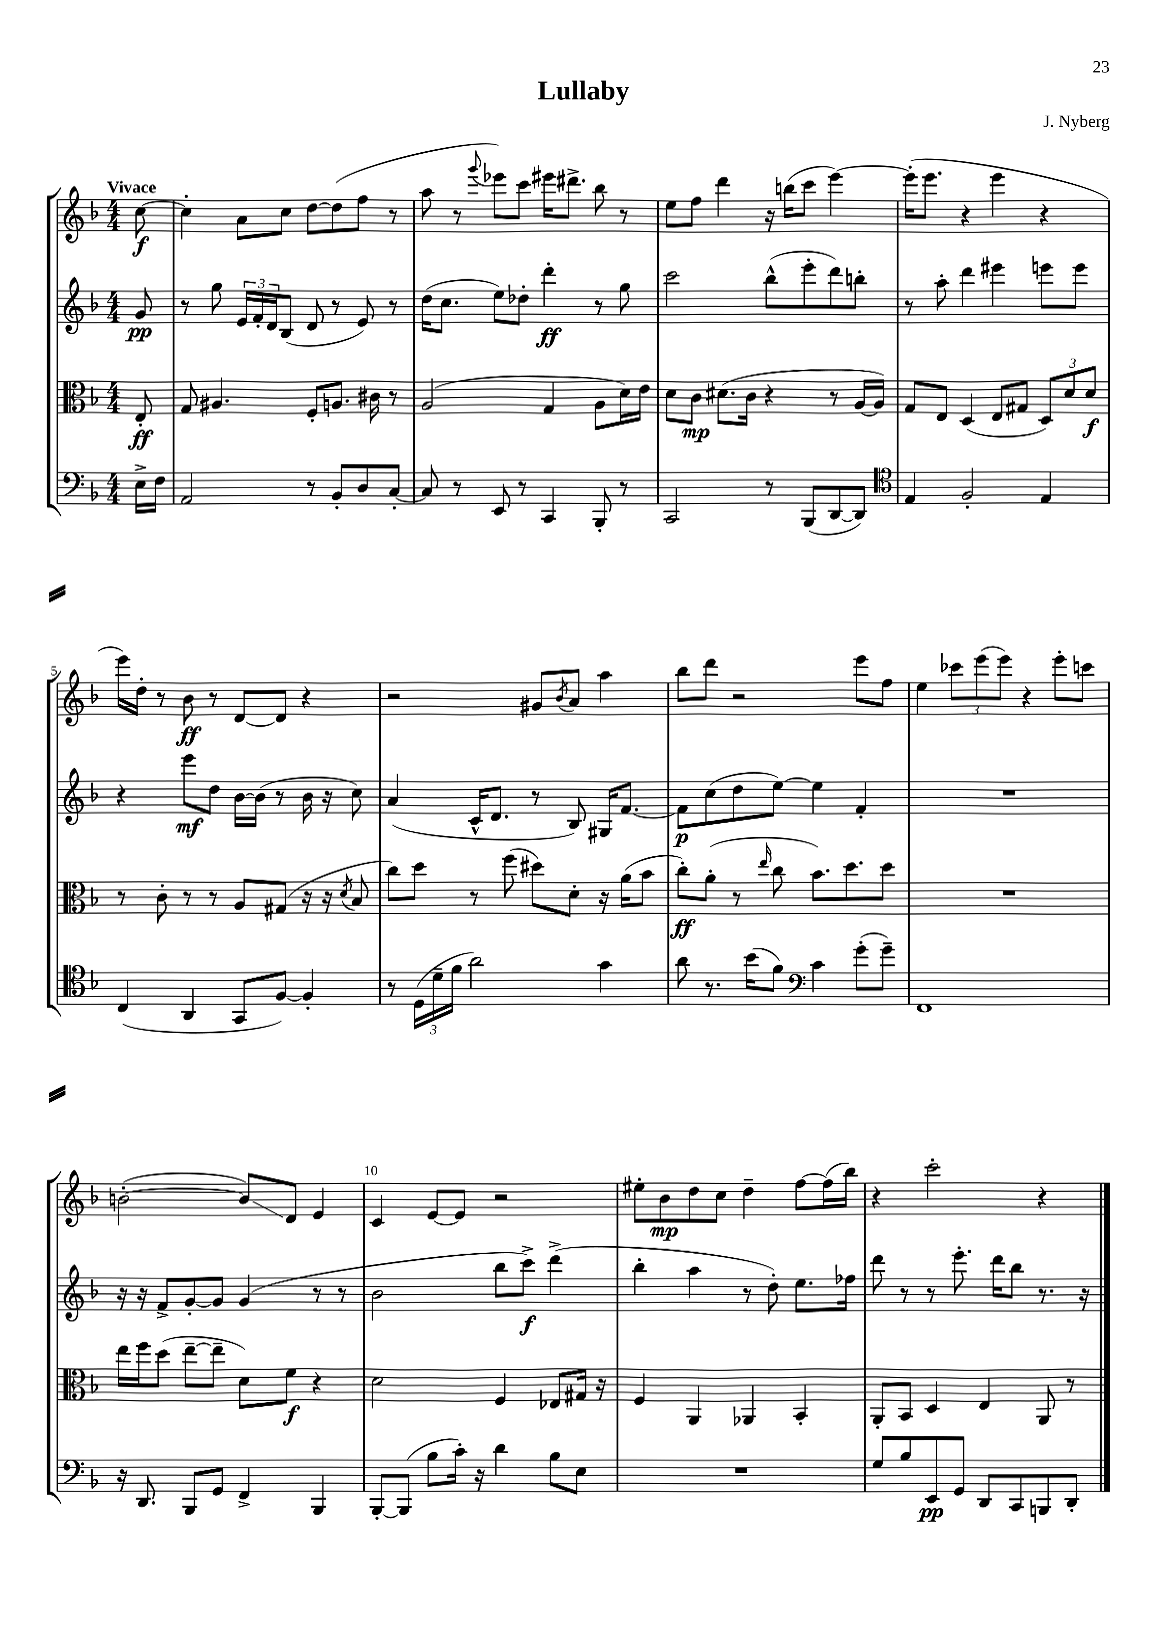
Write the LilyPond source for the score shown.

\header { title = "Lullaby" composer = "J. Nyberg" }
<<
\new StaffGroup <<
\new Staff = "s0" {
    \clef treble \key f \major \numericTimeSignature \time 4/4 \partial 8 \tempo "Vivace"
    c''8~\f |
    c''4-. a'8 c''8 d''8~ d''8( f''8 r8 |
    a''8 r8 \appoggiatura { g'''8 } ees'''8) c'''8 eis'''16 dis'''8.-> bes''8 r8 |
    e''8 f''8 d'''4 r16 b''16( c'''8 e'''4~) |
    e'''16-.( e'''8. r4 e'''4 r4 |
    e'''16) d''16-. r8 bes'8\ff r8 d'8~ d'8 r4 |
    r2 gis'8 \acciaccatura { bes'8 } a'8 a''4 |
    bes''8 d'''8 r2 e'''8 f''8 |
    e''4 \tuplet 3/2 { ces'''8 e'''8( e'''8) } r4 e'''8-. c'''8 |
    b'2~-.( b'8\glissando) d'8 e'4 |
    c'4 e'8~ e'8 r2 |
    eis''8-. bes'8\mp d''8 c''8 d''4-- f''8~ f''16( bes''16) |
    r4 c'''2-. r4 \bar "|." |
}
\new Staff = "s1" {
    \clef treble \key f \major \numericTimeSignature \time 4/4 \partial 8
    g'8\pp |
    r8 g''8 \tuplet 3/2 { e'16 f'16-. d'16 } bes8( d'8 r8 e'8) r8 |
    d''16( c''8. e''8) des''8-. d'''4-.\ff r8 g''8 |
    c'''2 bes''8-^( e'''8-. d'''8) b''8-. |
    r8 a''8-. d'''4 eis'''4 e'''8 e'''8 |
    r4 e'''8\mf d''8 bes'16~ bes'16( r8 bes'16 r16 c''8) |
    a'4( c'16-^ d'8. r8 bes8) gis16 f'8.~ |
    f'8\p c''8( d''8 e''8~) e''4 f'4-. |
    R1 |
    r16 r16 f'8-> g'8~-. g'8 g'4( r8 r8 |
    bes'2 bes''8 c'''8->\f) d'''4->( |
    bes''4-. a''4 r8 d''8-.) e''8. fes''16 |
    d'''8 r8 r8 e'''8.-. d'''16 bes''8 r8. r16 \bar "|." |
}
\new Staff = "s2" {
    \clef alto \key f \major \numericTimeSignature \time 4/4 \partial 8
    e8-.\ff |
    g8 ais4. f8-. a8. cis'16 r8 |
    a2( g4 a8 d'16) e'16 |
    d'8 c'8\mp dis'8.( c'16 r4 r8 a16~ a16) |
    g8 e8 d4( e8 gis8 \tuplet 3/2 { d8) d'8 d'8\f } |
    r8 c'8-. r8 r8 a8 gis8( r16 r16 \acciaccatura { d'8 } bes8 |
    c''8) d''8 r8 f''8( dis''8) d'8-. r16 a'16( bes'8 |
    c''8-.\ff) a'8-.( r8 \grace { e''16 } c''8 bes'8.) d''8. d''8 |
    R1 |
    e''16 f''16 d''8( e''8~-- e''8-- d'8) f'8\f r4 |
    d'2 f4 ees8 gis16 r16 |
    f4 a,4 aes,4 bes,4-. |
    a,8-. bes,8 d4 e4 a,8 r8 \bar "|." |
}
\new Staff = "s3" {
    \clef bass \key f \major \numericTimeSignature \time 4/4 \partial 8
    e16-> f16 |
    a,2 r8 bes,8-. d8 c8~-. |
    c8 r8 e,8 r8 c,4 bes,,8-. r8 |
    c,2 r8 bes,,8( d,8~ d,8) |
    \clef tenor e4 f2-. e4 |
    c4( a,4 g,8 f8~) f4-. |
    r8 \tuplet 3/2 { d16( d'16-- f'16 } a'2) g'4 |
    a'8 r8. bes'16( f'8) \clef bass c'4 g'8-.( g'8--) |
    f,1 |
    r16 d,8. bes,,8 g,8 f,4-> bes,,4 |
    bes,,8~-. bes,,8( bes8 c'16-.) r16 d'4 bes8 e8 |
    R1 |
    g8 bes8 e,8\pp g,8 d,8 c,8 b,,8 d,8-. \bar "|." |
}
>>
>>
\layout { \context { \Score \override BarNumber.break-visibility = ##(#f #t #t) barNumberVisibility = #(every-nth-bar-number-visible 5) } }
